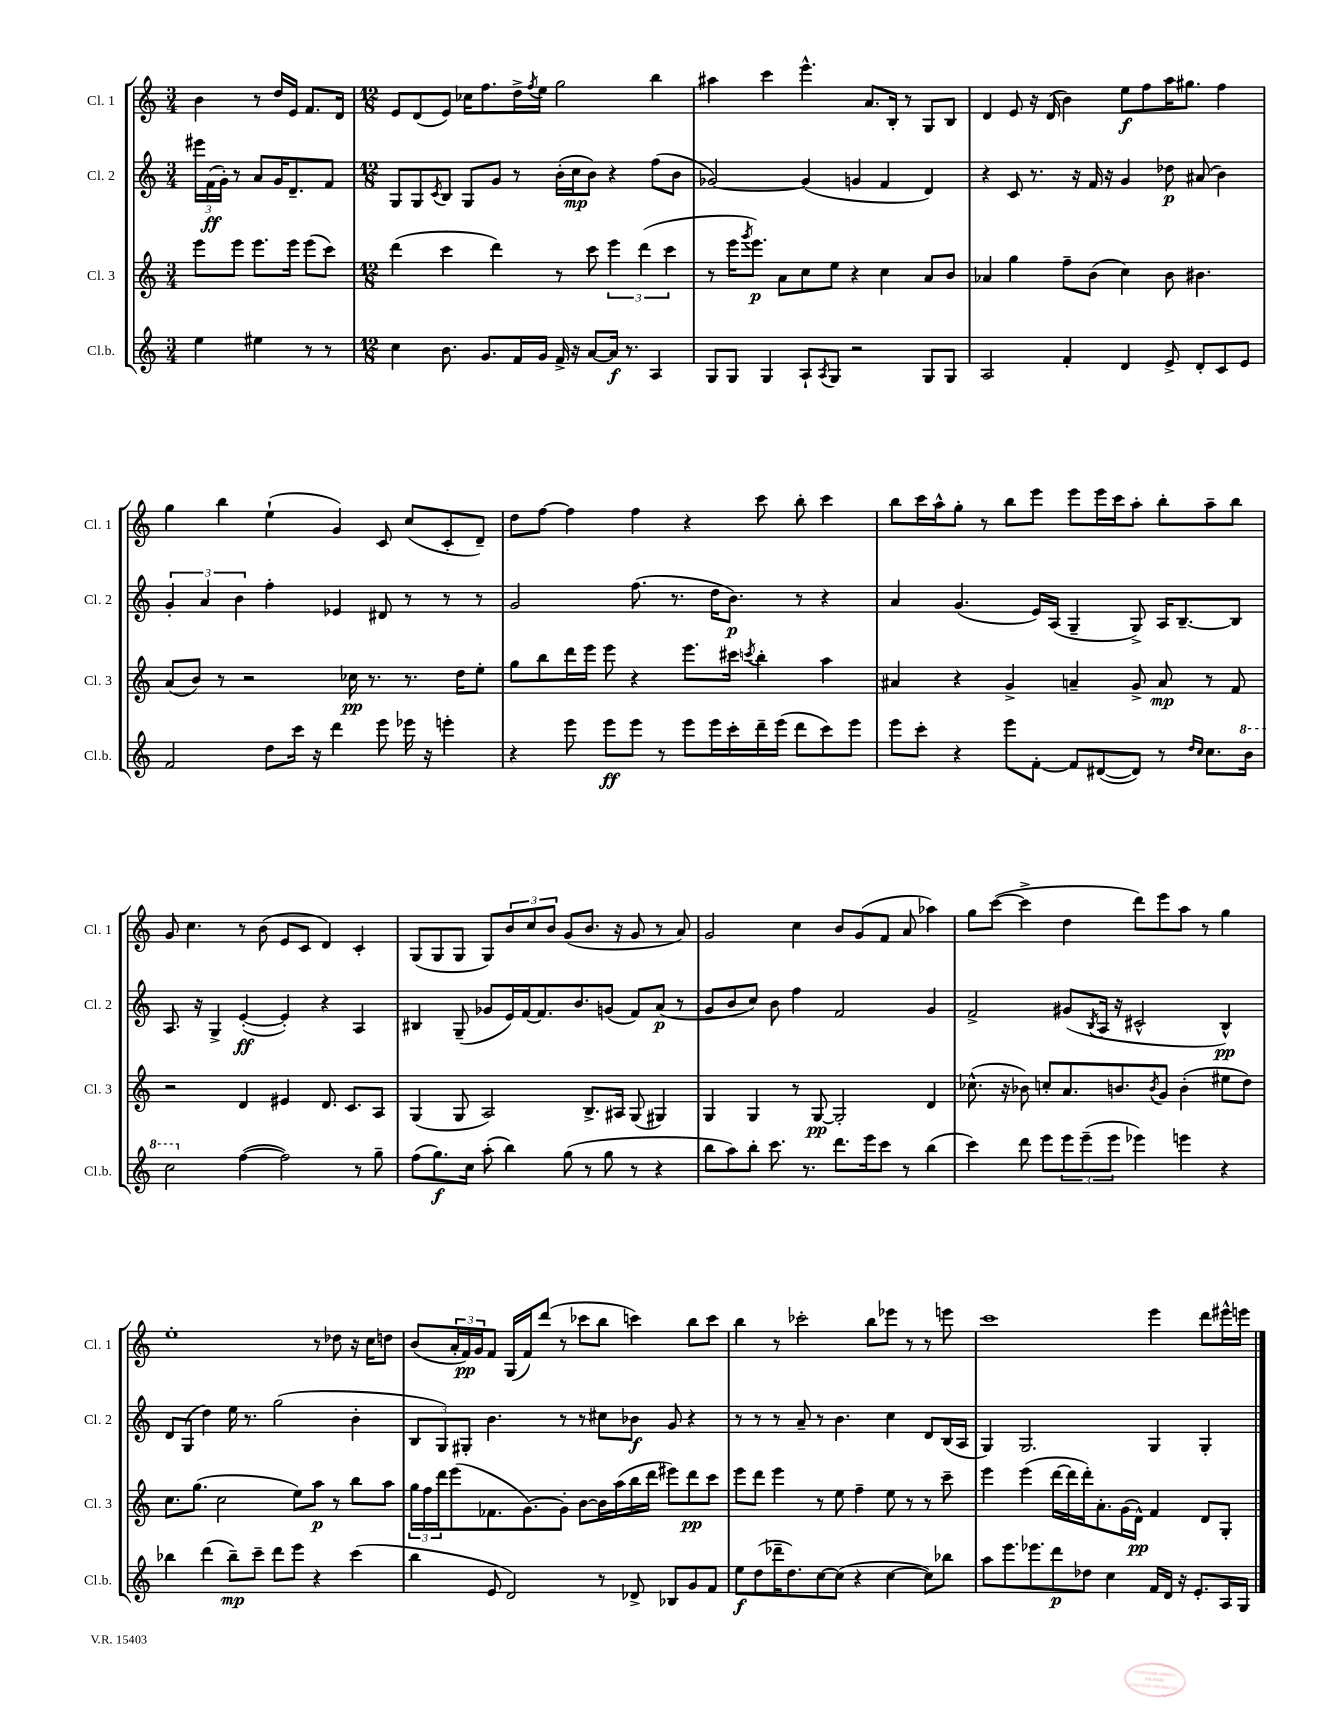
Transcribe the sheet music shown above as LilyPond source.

<<
\new StaffGroup <<
\new Staff = "s0" \with { instrumentName = "Cl. 1" shortInstrumentName = "Cl. 1" } {
    \clef treble \key c \major \numericTimeSignature \time 3/4
    b'4 r8 d''16 e'16 f'8. d'16 |
    \numericTimeSignature \time 12/8 e'8 d'8( e'8) ces''16 f''8. d''16-> \acciaccatura { f''8 } e''16 g''2 b''4 |
    ais''4 c'''4 e'''4.-^ a'8. b16-. r8 g8 b8 |
    d'4 e'8 r16 d'16( b'4) e''8\f f''8 a''16 gis''8. f''4 |
    g''4 b''4 e''4-!( g'4) c'8 c''8( c'8-. d'8--) |
    d''8 f''8~ f''4 f''4 r4 c'''8 b''8-. c'''4 |
    b''8 c'''16 a''16-^ g''8-. r8 b''8 e'''8 e'''8 e'''16 c'''16 a''8-. b''8-. a''8-- b''8 |
    g'8 c''4. r8 b'8( e'8 c'8 d'4) c'4-. |
    g8( g8 g8 g8) \tuplet 3/2 { b'8 c''8 b'8 } g'8( b'8. r16 g'8 r8 a'8) |
    g'2 c''4 b'8 g'8( f'8 a'8 aes''4) |
    g''8 c'''8~( c'''4-> d''4 d'''8) e'''8 a''8 r8 g''4 |
    e''1-. r8 des''8 r16 c''16 d''8 |
    b'8( \tuplet 3/2 { a'16-. f'16\pp) g'16 } f'8 g16( f'16) d'''8( r8 ces'''8 b''8 c'''4) b''8 c'''8 |
    b''4 r8 ces'''2-. b''8 ees'''8 r8 r8 e'''8 |
    c'''1 e'''4 d'''8 eis'''16-^ e'''16 \bar "|." |
}
\new Staff = "s1" \with { instrumentName = "Cl. 2" shortInstrumentName = "Cl. 2" } {
    \clef treble \key c \major \numericTimeSignature \time 3/4
    \tuplet 3/2 { eis'''16 f'16\ff( g'16-.) } r8 a'8 g'16 d'8.-- f'8 |
    \numericTimeSignature \time 12/8 g8 g8 \acciaccatura { c'8 } b8 g8 g'8 r8 b'16-.( c''16\mp b'8) r4 f''8( b'8 |
    ges'2~) ges'4( g'4 f'4 d'4) |
    r4 c'8 r8. r16 f'16 r16 g'4 des''8\p ais'8( b'4) |
    \tuplet 3/2 { g'4-. a'4 b'4 } f''4-. ees'4 dis'8 r8 r8 r8 |
    g'2 f''8.( r8. d''16 b'8.\p) r8 r4 |
    a'4 g'4.( e'16) a16( g4-- g8->) a16 b8.~-- b8 |
    a8. r16 g4-> e'4~-.\ff( e'4-.) r4 a4 |
    bis4 g8--( ges'8 e'16) f'16~ f'8. b'8. g'8( f'8) a'8\p( r8 |
    g'8 b'8 c''8) b'8 f''4 f'2 g'4 |
    f'2-> gis'8( \acciaccatura { b8 } a16 r16 cis'2-^ b4-^\pp) |
    d'8 g8( d''4) e''16 r8. g''2( b'4-. |
    \tuplet 3/2 { b8 g8) gis8-. } b'4. r8 r8 cis''8 bes'8\f g'8 r4 |
    r8 r8 r8 a'8-- r8 b'4. c''4 d'8 b16( a16 |
    g4) g2. g4 g4-. \bar "|." |
}
\new Staff = "s2" \with { instrumentName = "Cl. 3" shortInstrumentName = "Cl. 3" } {
    \clef treble \key c \major \numericTimeSignature \time 3/4
    e'''8 e'''8 e'''8. e'''16 e'''8( c'''8) |
    \numericTimeSignature \time 12/8 d'''4( c'''4 d'''4) r8 c'''8 \tuplet 3/2 { e'''4 d'''4( c'''4 } |
    r8 e'''16 \acciaccatura { g'''8 } e'''8.\p) a'8 c''8 e''8 r4 c''4 a'8 b'8 |
    aes'4 g''4 f''8-- b'8( c''4) b'8 bis'4. |
    a'8( b'8) r8 r2 ces''16\pp r8. r8. d''16 e''8-. |
    g''8 b''8 d'''16 e'''16 e'''8 r4 e'''8. cis'''16 \acciaccatura { c'''8 } b''4-. a''4 |
    ais'4 r4 g'4-> a'4-- g'8-> a'8\mp r8 f'8 |
    r2 d'4 eis'4 d'8. c'8. a8 |
    g4( g8 a2) b8.-> ais16 g8( gis4) |
    g4 g4 r8 g8~\pp g2-. d'4 |
    ces''8.-^( r16 bes'8) c''8-. a'8. b'8. \acciaccatura { b'8 } g'8 b'4-.( eis''8 d''8) |
    c''8. g''8.( c''2 e''8) a''8\p r8 b''8 a''8 |
    \tuplet 3/2 { g''16 f''16 d'''16 } e'''8( fes'8. g'8.~) g'8-. b'8~ b'16 a''16( b''16 d'''16 eis'''8) d'''8\pp c'''8 |
    e'''8 d'''8 e'''4 r8 e''8 f''4-- e''8 r8 r8 c'''8-- |
    e'''4 e'''4( d'''16~ d'''16 d'''16-.) a'8.-. g'16( d'16-^\pp) f'4 d'8 g8-. \bar "|." |
}
\new Staff = "s3" \with { instrumentName = "Cl.b." shortInstrumentName = "Cl.b." } {
    \clef treble \key c \major \numericTimeSignature \time 3/4
    e''4 eis''4 r8 r8 |
    \numericTimeSignature \time 12/8 c''4 b'8. g'8. f'16 g'16 f'16-> r16 a'8~ a'16\f r8. a4 |
    g8 g8 g4 a8-! \acciaccatura { a8 } g8 r2 g8 g8 |
    a2 f'4-. d'4 e'8-> d'8-. c'8 e'8 |
    f'2 d''8 c'''16 r16 d'''4 e'''8 ees'''16 r16 e'''4-. |
    r4 e'''8 e'''8\ff e'''8 r8 e'''8 e'''16 c'''16-. d'''16-- e'''16( d'''8 c'''8) e'''8 |
    e'''8 c'''8-. r4 e'''8 f'8~-. f'8 dis'8~( dis'8) r8 \grace { d''16 c''16 } c''8. \ottava #1 b''16 |
    c'''2 \ottava #0 f''4~( f''2) r8 g''8-- |
    f''8( g''8.\f) c''16 a''8-.( b''4) g''8( r8 g''8 r8 r4 |
    b''8 a''8) b''8-. c'''8. r8. d'''8. e'''16 c'''8 r8 b''4( |
    c'''4) d'''8 e'''8 \tuplet 3/2 { e'''8 e'''8--( e'''8 } ees'''4) e'''4 r4 |
    bes''4 d'''4( bes''8--\mp) c'''8-- d'''8 e'''8 r4 c'''4( |
    b''4 e'8 d'2) r8 des'8-> bes8 g'8 f'8 |
    e''8\f d''8( des'''16-- d''8.) c''8~ c''8( r4 c''4~ c''8) bes''8 |
    a''8 e'''8. ees'''8. d'''8\p des''8 c''4 f'16 d'16 r16 e'8.-. a16 g16 \bar "|." |
}
>>
>>
\layout { \context { \Score \remove "Bar_number_engraver" } }
